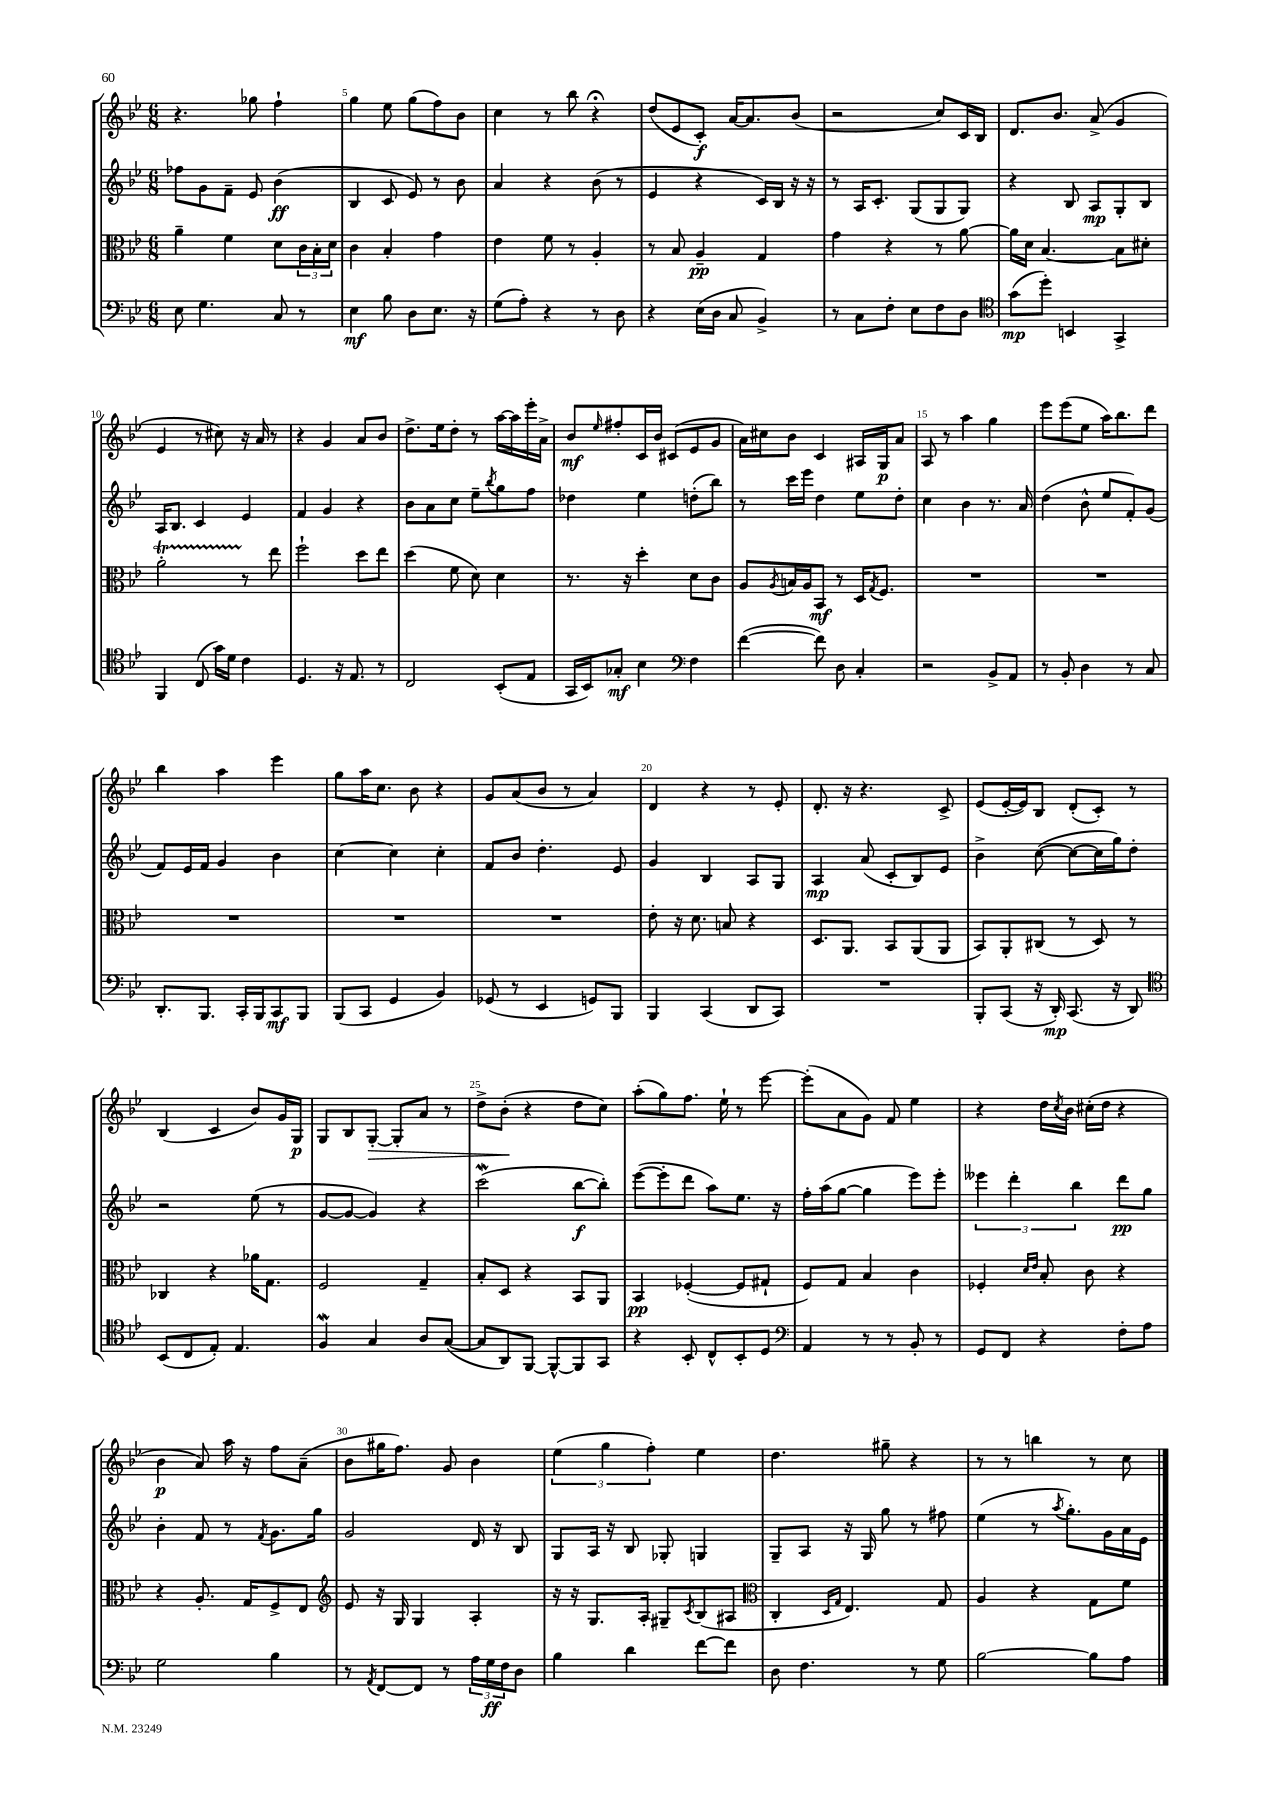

**kern	**kern	**kern	**kern
*staff4	*staff3	*staff2	*staff1
*clefF4	*clefC3	*clefG2	*clefG2
*k[b-e-]	*k[b-e-]	*k[b-e-]	*k[b-e-]
*M6/8	*M6/8	*M6/8	*M6/8
8E-\	4a~\	8ff-\L	4.r
4.G\	.	8g\	.
.	4f\	8f~\J	.
.	.	8e-/	8gg-\
8C/	8d\L	(4b-\	4ff`\
8r	24c\L	.	.
.	24B-'\	.	.
.	24d\JJ	.	.
=	=	=	=
4E-\	4c\	4B-/	4gg\
8B-\	4B-'/	8c/	8ee-\
8D\L	.	8e-/)	(8gg\L
8.E-\J	4g\	8r	8ff\)
.	.	8b-\	8b-\J
16r	.	.	.
=	=	=	=
(8G\L	4e-\	4a/	4cc\
8A'\J)	.	.	.
4r	8f\	4r	8r
.	8r	.	8bb-\
8r	4A'/	(8b-\	4r;
8D\	.	8r	.
=	=	=	=
4r	8r	4e-/	(8dd/L
.	8B-/	.	8e-/
(16E-\LL	4A~/	4r	8c'/J)
16D\JJ	.	.	.
8C/	.	.	[16a/LK
.	.	.	8.a/]
4BB-^/)	4G/	16c/LL)	.
.	.	16B-/JJ	.
.	.	16r	(8b-/J
.	.	16r	.
=	=	=	=
8r	4g\	8r	2r
8C\L	.	16A/LK	.
.	.	8.c'/J	.
8F'\J	4r	.	.
8E-\L	.	(8G/L	.
8F\	8r	8G/	8cc/L)
8D\J	[8a\	8G/J)	16c/L
.	.	.	16B-/JJ
=	=	=	=
*clefC4	*	*	*
(8g\L	16a\]LL	4r	8.d/L
.	16d\JJ	.	.
8dd'\J)	[4.B-/	.	.
.	.	.	8.b-/J
4BB/	.	8B-/	.
.	.	8A/L	(8a^/
4GG^/	8B-\]L	8G'/	4g/
.	8d#'\J	8B-/J	.
=	=	=	=
4FF/	2a'\	16A/LK	4e-/
.	.	8.B-/J	.
(8C/	.	4c/	8r
16g\LL)	.	.	8cc#\)
16d\JJ	.	.	.
4c\	8r	4e-/	16r
.	.	.	16a/
.	8ee-\	.	8r
=	=	=	=
4.D/	2ff`\	4f/	4r
.	.	4g/	4g/
16r	.	.	.
8.E-/	.	.	.
.	8dd\L	4r	8a/L
8r	8ee-\J	.	8b-/J
=	=	=	=
2C/	(4dd\	8b-\L	8.dd^\L
.	.	8a\	.
.	.	.	16ee-\k
.	8f\	8cc\J	8dd'\J
.	8d\)	8ee-~\L	8r
.	.	8qbb-/	.
(8BB-'/L	4d\	8gg\	[16aa\LL
.	.	.	16aa\]
8E-/J	.	8ff\J	16eee-'\
.	.	.	16a^\JJ
=	=	=	=
16GG/LL	8.r	4dd-\	8b-/L
16BB-/J)	.	.	.
.	.	.	16qqee-/
8G-'/J	.	.	8ff#'/
.	16r	.	.
4B-\	4dd'\	4ee-\	16c/L
.	.	.	16b-/JJ
.	.	.	(8c#/L
*clefF4	*	*	*
4F\	8d\L	(8dd'\L	8e-/
.	8c\J	8bb-\J)	8g/J
=	=	=	=
([4f\	8A/L	8r	16a\LL)
.	.	.	16cc#\J
.	8qA/	.	.
.	16B/L	16ccc\LL	8b-\J
.	16A/J	16eee-\JJ	.
8f\])	8BB-/J	4dd\	4c/
8D\	8r	.	.
4C'/	16D/LK	8ee-\L	16A#/LL
.	8qG/	.	.
.	8.F/J	.	16G/J
.	.	8dd'\J	8a/J
=	=	=	=
2r	2.r	4cc\	8A/
.	.	.	8r
.	.	4b-\	4aa\
8BB-^/L	.	8.r	4gg\
8AA/J	.	.	.
.	.	16a/	.
=	=	=	=
8r	2.r	(4dd\	8eee-\L
8BB-'/	.	.	(8eee-\
4D\	.	8b-^^\	8ee-\J
.	.	8ee-/L	16aa\LK)
.	.	.	8.bb-\
8r	.	8f'/)	.
8C/	.	(8g/J	8ddd\J
=	=	=	=
8.DD'/L	2.r	8f/L)	4bb-\
.	.	16e-/L	.
8.BBB-/J	.	16f/JJ	.
.	.	4g/	4aa\
16CC'/LL	.	.	.
16BBB-/J	.	.	.
8CC/	.	4b-\	4eee-\
8BBB-/J	.	.	.
=	=	=	=
(8BBB-/L	2.r	[4cc\	8gg\L
8CC/J	.	.	16aa\K
.	.	.	8.cc\J
4GG/	.	4cc\]	.
.	.	.	8b-\
4BB-/)	.	4cc'\	4r
=	=	=	=
(8GG-/	2.r	8f/L	8g/L
8r	.	8b-/J	(8a/
4EE-/	.	4.dd'\	8b-/J
.	.	.	8r
8GG/L)	.	.	4a/)
8BBB-/J	.	8e-/	.
=	=	=	=
4BBB-/	8e-'\	4g/	4d/
.	16r	.	.
.	8.d\	.	.
(4CC/	.	4B-/	4r
.	8B/	.	.
8DD/L	4r	8A/L	8r
8CC/J)	.	8G/J	8e-'/
=	=	=	=
2.r	8.D/L	4A/	8.d'/
.	8.AA/J	.	16r
.	.	(8a/	4.r
.	8BB-/L	8c'/L	.
.	(8AA/	8B-/)	.
.	8AA/J	8e-/J	8c^/
=	=	=	=
8BBB-'/L	8BB-/L)	4b-^\	(8e-/L
(8CC/J	8AA'/	.	[16e-'/L
.	.	.	16e-/]J)
16r	(8C#/J	([8cc\	8B-/J
16DD'/)	.	.	.
(8.CC/	8r	8cc\_L	(8d'/L
.	8D/)	16cc\]L	8c'/J)
16r	.	16gg\J)	.
8DD/)	8r	8dd'\J	8r
=	=	=	=
*clefC4	*	*	*
(8BB-/L	4C-/	2r	(4B-/
8C/	.	.	.
8E-'/J)	4r	.	4c/
4.E-/	.	.	.
.	16a-\LK	(8ee-\	8b-/L)
.	8.G\J	.	.
.	.	8r	16g/L
.	.	.	16G/JJ
=	=	=	=
4F/	2F/	[8g/L	8G/L
.	.	8g/_J	8B-/
4G/	.	4g/])	[8G'/J
.	.	.	8G'/]L
8A/L	4G~/	4r	8a/J
([8G/J	.	.	8r
=	=	=	=
8G/]L	8B-'/L	(2ccc\	8dd^\L
8AA/)	8D/J	.	(8b-'\J
[8FF/J	4r	.	4r
8FF^^/_L	.	.	.
8FF/]	8BB-/L	[8bb-\L	8dd\L
8GG/J	8AA/J	8bb-'\]J)	8cc\J)
=	=	=	=
4r	4BB-/	([8eee-\L	(8aa'\L
.	.	8eee-'\]	8gg\)
8BB-'/	([4F-'/	8ddd\J	8.ff\J
8C^^/L	.	8aa\L)	.
.	.	.	16ee-`\
8BB-'/	8F-/]L	8.ee-\J	8r
8D/J	8G#`/J	.	[8eee-\
.	.	16r	.
=	=	=	=
*clefF4	*	*	*
4AA/	8F/L)	16ff'\LL	(8eee-'\]L
.	.	(16aa\J	.
.	8G/J	[8gg\J	8a\
8r	4B-/	4gg\]	8g\J)
8r	.	.	8f/
8BB-'/	4c\	8eee-\L)	4ee-\
8r	.	8eee-'\J	.
=	=	=	=
8GG/L	4F-'/	6eee--\	4r
8FF/J	.	.	.
.	.	6ddd'\	.
.	16qqd/LL	.	.
.	16qqe-/JJ	.	.
4r	8B-'/	.	16dd\LL
.	.	.	8qcc/
.	.	.	16b-\JJ
.	.	6bb-\	.
.	8c\	.	(16cc#'\LL
.	.	.	16dd\JJ
8F'\L	4r	8ddd\L	4r
8A\J	.	8gg\J	.
=	=	=	=
2G\	4r	4b-'\	4b-\
.	8.A'/	8f/	8a/)
.	.	8r	16aa\
.	16G/LK	.	16r
.	.	8qf/	.
4B-\	8F^/	8.g\L	8ff\L
.	8E-/J	.	(8a~\J
.	.	16gg\Jk	.
=	=	=	=
*	*clefG2	*	*
8r	8e-/	2g/	8b-\L
8qAA/	.	.	.
[8FF/L	16r	.	16gg#\K
.	16G/	.	8.ff\J)
8FF/]J	4G/	.	.
8r	.	.	8g/
24A\LL	4A'/	16d/	4b-\
24G\	.	.	.
.	.	16r	.
24F\J	.	.	.
8D\J	.	8B-/	.
=	=	=	=
4B-\	16r	8G/L	(6ee-\
.	16r	.	.
.	8.G/L	16A/Jk	.
.	.	.	6gg\
.	.	16r	.
4d\	.	8B-/	.
.	16A'/Jk	.	.
.	.	.	6ff'\)
.	8G#~/L	8G-'/	.
.	8qc/	.	.
[8f\L	(8B-/	4G/	4ee-\
8f\]J	8A#/J	.	.
=	=	=	=
*	*clefC3	*	*
8D\	4C'/	8G~/L	4.dd\
4.F\	.	8A/J	.
.	16qqD/LL	.	.
.	16qqG/JJ	.	.
.	4.E-/)	16r	.
.	.	16G/	.
.	.	8gg\	8gg#~\
8r	.	8r	4r
8G\	8G/	8ff#\	.
=	=	=	=
[2B-\	4A/	(4ee-\	8r
.	.	.	8r
.	4r	8r	4bb\
.	.	8qaa/	.
.	.	8.gg'\L)	.
8B-\]L	8G\L	.	8r
.	.	16g\L	.
8A\J	8f\J	16a\	8cc\
.	.	16e-\JJ	.
==	==	==	==
*-	*-	*-	*-
